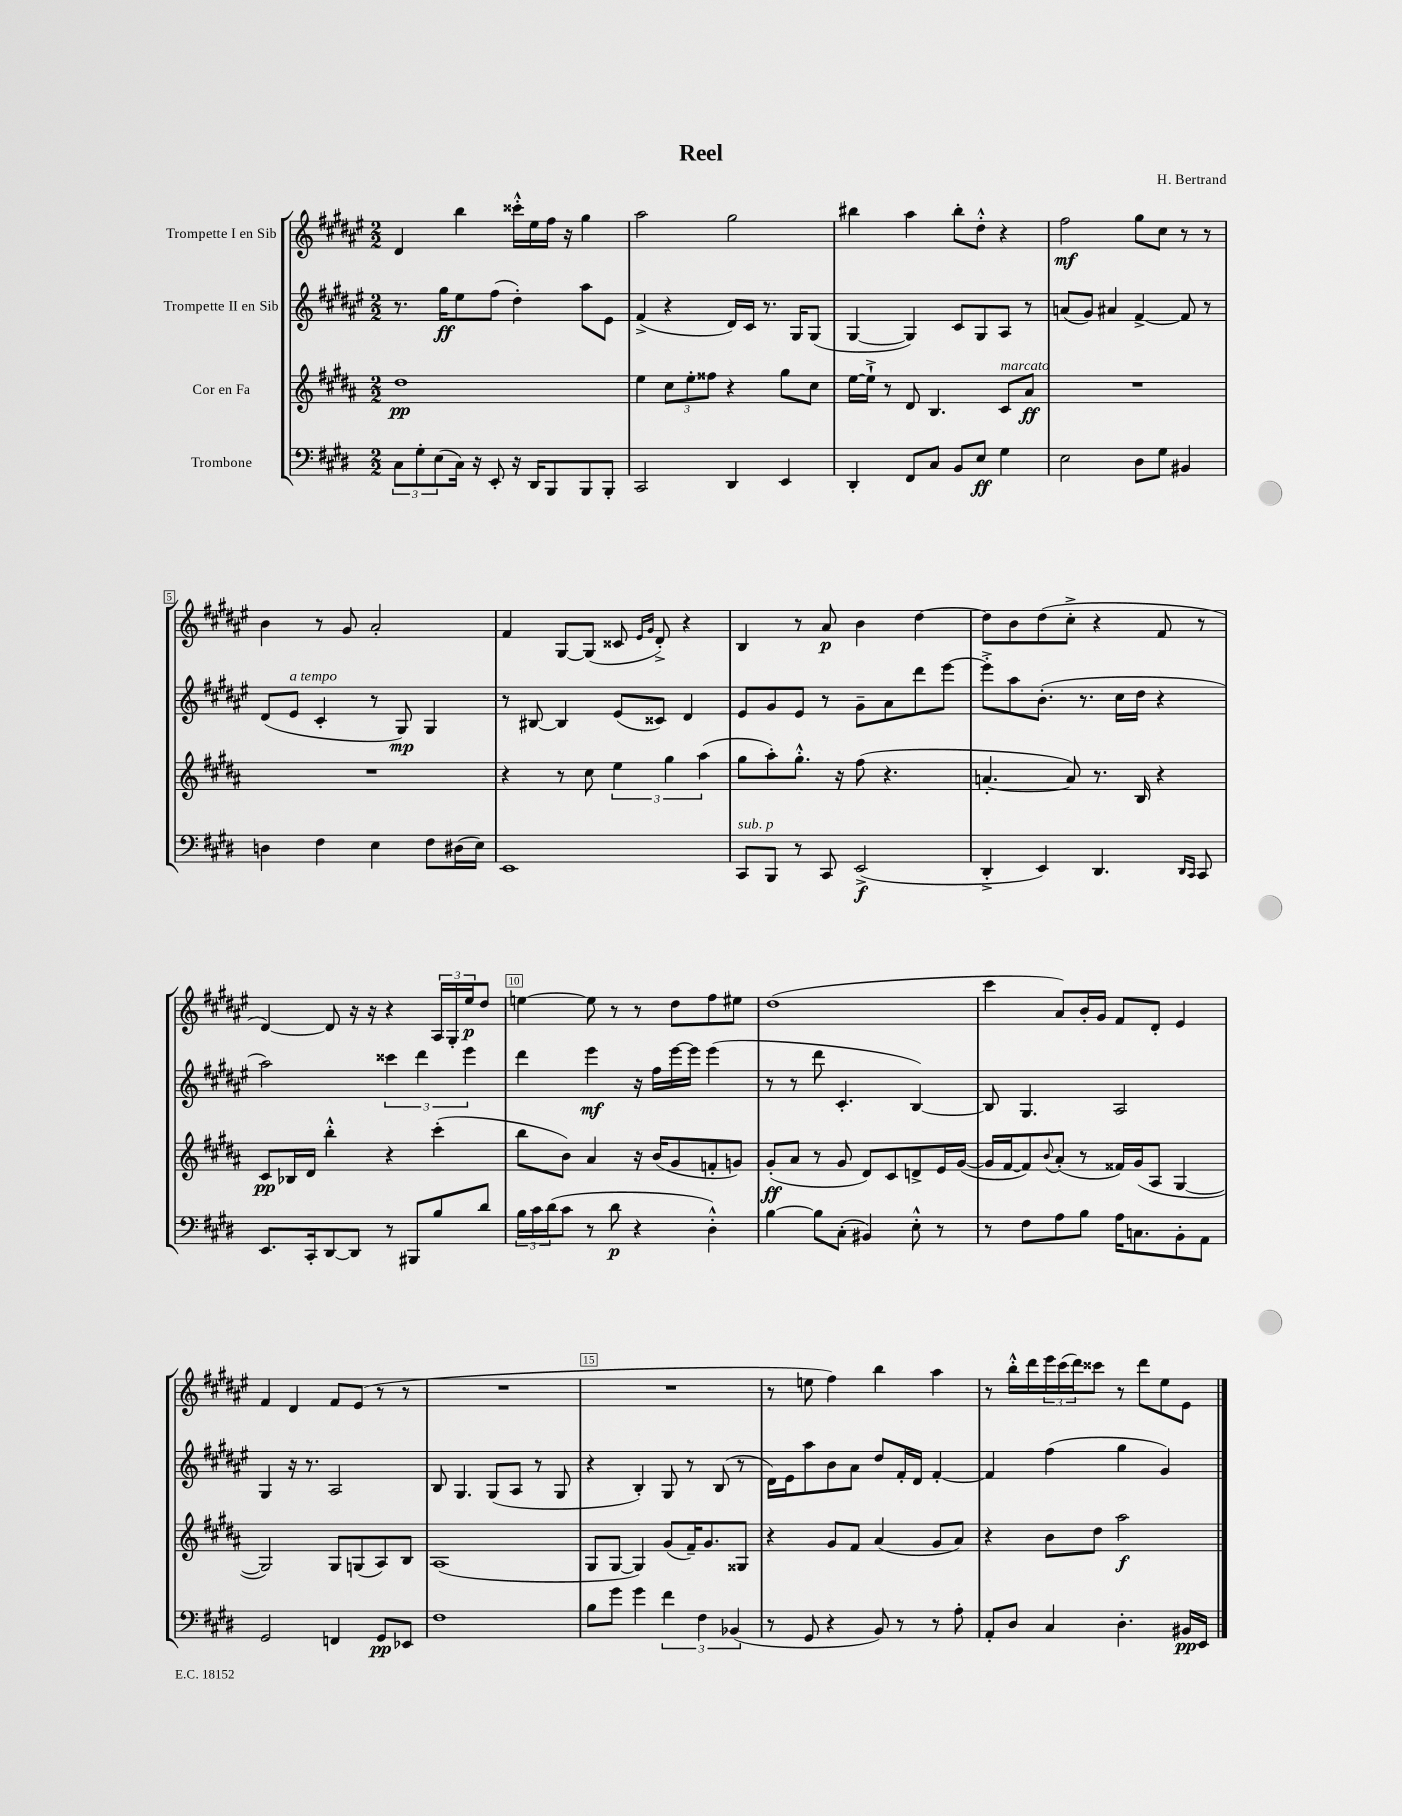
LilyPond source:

\header { title = "Reel" composer = "H. Bertrand" }
<<
\new StaffGroup <<
\new Staff = "s0" \with { instrumentName = "Trompette I en Sib" } {
    \clef treble \key fis \major \numericTimeSignature \time 2/2
    dis'4 b''4 cisis'''16-.-^ eis''16 fis''16 r16 gis''4 |
    ais''2 gis''2 |
    bis''4 ais''4 bis''8-. dis''8-.-^ r4 |
    fis''2\mf gis''8 cis''8 r8 r8 |
    b'4 r8 gis'8 ais'2-. |
    fis'4 gis8~ gis8( cisis'8 \grace { eis'16 gis'16 } dis'8-.->) r4 |
    b4 r8 ais'8\p b'4 dis''4~ |
    dis''8 b'8 dis''8( cis''8-.-> r4 fis'8 r8 |
    dis'4~) dis'8 r16 r16 r4 \tuplet 3/2 { ais16 gis16-. eis''16\p } dis''8 |
    e''4~ e''8 r8 r8 dis''8 fis''8 eis''8 |
    dis''1( |
    cis'''4 ais'8) b'16-. gis'16 fis'8 dis'8-. eis'4 |
    fis'4 dis'4 fis'8 eis'8( r8 r8 |
    R1 |
    R1 |
    r8 e''8 fis''4) b''4 ais''4 |
    r8 b''16-.-^ dis'''16 \tuplet 3/2 { eis'''16 cis'''16( dis'''16) } cisis'''8 r8 dis'''8 eis''8 eis'8 \bar "|." |
}
\new Staff = "s1" \with { instrumentName = "Trompette II en Sib" } {
    \clef treble \key fis \major \numericTimeSignature \time 2/2
    r8. gis''16\ff eis''8 fis''8( dis''4-.) ais''8 eis'8 |
    fis'4->( r4 dis'16) cis'16 r8. gis16 gis8( |
    gis4~ gis4) cis'8 gis8 ais8 r8 |
    a'8( gis'8) ais'4 fis'4~-> fis'8 r8 |
    dis'8( eis'8^\markup { \italic "a tempo" } cis'4-. r8 gis8\mp) gis4 |
    r8 bis8~ bis4 eis'8( cisis'8) dis'4 |
    eis'8 gis'8 eis'8 r8 gis'8-- ais'8 dis'''8 eis'''8~ |
    eis'''8-.-> ais''8 b'8.-.( r8. cis''16 dis''16 r4 |
    ais''2) \tuplet 3/2 { cisis'''4 dis'''4 eis'''4 } |
    dis'''4 eis'''4\mf r16 fis''16 eis'''16~ eis'''16 eis'''4( |
    r8 r8 dis'''8 cis'4.-. b4~) |
    b8 gis4. ais2 |
    gis4 r16 r8. ais2 |
    b8 gis4. gis8( ais8 r8 gis8 |
    r4 b4-.) gis8 r8 b8( r8 |
    dis'16) eis'16 ais''8 b'8 ais'8 dis''8 fis'16-. dis'16 fis'4~-. |
    fis'4 fis''4( gis''4 gis'4) \bar "|." |
}
\new Staff = "s2" \with { instrumentName = "Cor en Fa" } {
    \clef treble \key b \major \numericTimeSignature \time 2/2
    dis''1\pp |
    e''4 \tuplet 3/2 { cis''8 e''8-. fisis''8 } r4 gis''8 cis''8 |
    e''16~ e''16-!-> r8 dis'8 b4. cis'8^\markup { \italic "marcato" } ais'8\ff |
    R1 |
    R1 |
    r4 r8 cis''8 \tuplet 3/2 { e''4 gis''4 ais''4( } |
    gis''8 ais''8-.) gis''8.-.-^ r16 fis''8( r4. |
    a'4.~-. a'8) r8. b16 r4 |
    cis'8\pp bes16 dis'16 b''4-.-^ r4 cis'''4-.( |
    b''8 b'8) ais'4 r16 b'16( gis'8 f'8-. g'8) |
    gis'8-.\ff( ais'8 r8 gis'8 dis'8) cis'8 d'8-> e'16 gis'16~( |
    gis'16 fis'16~ fis'8) \appoggiatura { b'8 } ais'8-.( r8 fisis'16) gis'16( ais8 gis4~ |
    gis2) gis8 g8( ais8) b8 |
    ais1( |
    gis8 gis8~ gis4) gis'8( fis'16--) gis'8. gisis8 |
    r4 gis'8 fis'8 ais'4( gis'8 ais'8) |
    r4 b'8 dis''8 ais''2\f \bar "|." |
}
\new Staff = "s3" \with { instrumentName = "Trombone" } {
    \clef bass \key e \major \numericTimeSignature \time 2/2
    \tuplet 3/2 { cis8 gis8-. e8( } cis16) r16 e,8-. r16 dis,16 b,,8 b,,8 b,,8-. |
    cis,2 dis,4 e,4 |
    dis,4-. fis,8 cis8 b,8 e8\ff gis4 |
    e2 dis8 gis8 bis,4 |
    d4 fis4 e4 fis8 dis16( e16) |
    e,1 |
    cis,8^\markup { \italic "sub. p" } b,,8 r8 cis,8 e,2->\f( |
    dis,4-.-> e,4) dis,4. \grace { dis,16 cis,16 } cis,8 |
    e,8. cis,16-. dis,8~ dis,8 r8 bis,,8 b8 dis'8 |
    \tuplet 3/2 { b16 cis'16 dis'16( } cis'8 r8 dis'8\p r4 dis4-.-^) |
    b4~ b8 cis8-.( bis,4) e8-.-^ r8 |
    r8 fis8 a8 b8 a16 c8. b,8-. a,8 |
    gis,2 f,4 gis,8\pp ees,8 |
    fis1 |
    b8 gis'8 gis'4 \tuplet 3/2 { fis'4 fis4 bes,4( } |
    r8 gis,8 r4 b,8) r8 r8 a8-. |
    a,8-. dis8 cis4 dis4.-. bis,16\pp e,16 \bar "|." |
}
>>
>>
\layout { \context { \Score \override BarNumber.break-visibility = ##(#f #t #t) barNumberVisibility = #(every-nth-bar-number-visible 5) \override BarNumber.stencil = #(make-stencil-boxer 0.1 0.3 ly:text-interface::print) } }
